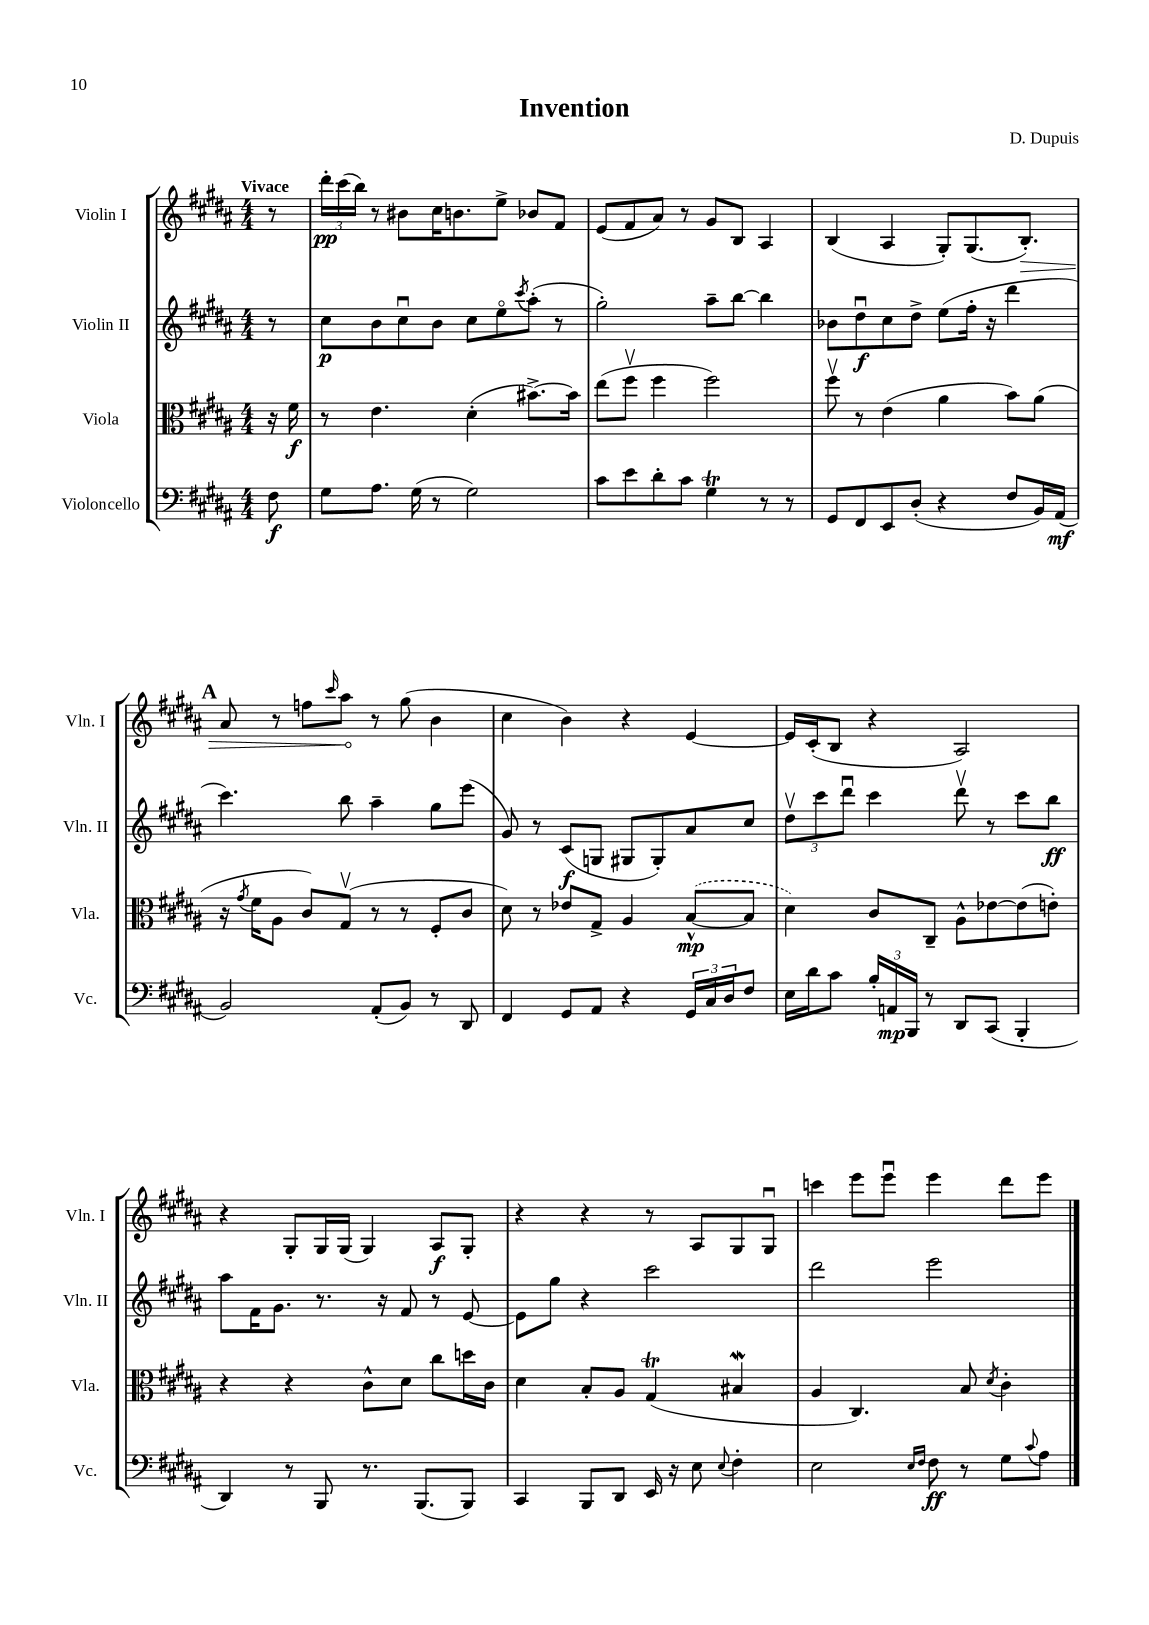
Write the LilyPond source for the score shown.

\header { title = "Invention" composer = "D. Dupuis" }
<<
\new StaffGroup <<
\new Staff = "s0" \with { instrumentName = "Violin I" shortInstrumentName = "Vln. I" } {
    \clef treble \key b \major \numericTimeSignature \time 4/4 \partial 8 \tempo "Vivace"
    r8 |
    \tuplet 3/2 { dis'''16-.\pp cis'''16( b''16) } r8 bis'8 cis''16 b'8. e''8-> bes'8 fis'8 |
    e'8( fis'8 ais'8) r8 gis'8 b8 ais4 |
    b4( ais4 gis8-.) gis8.( \once \override Hairpin.circled-tip = ##t b8.-.\>) |
    \mark \markup { \bold "A" } ais'8 r8 f''8 \grace { cis'''16 } ais''8\! r8 gis''8( b'4 |
    cis''4 b'4) r4 e'4~ |
    e'16 cis'16-.( b8 r4 ais2) |
    r4 gis8-. gis16 gis16( gis4) ais8\f gis8-. |
    r4 r4 r8 ais8 gis8 gis8\downbow |
    c'''4 e'''8 e'''8\downbow e'''4 dis'''8 e'''8 \bar "|." |
}
\new Staff = "s1" \with { instrumentName = "Violin II" shortInstrumentName = "Vln. II" } {
    \clef treble \key b \major \numericTimeSignature \time 4/4 \partial 8
    r8 |
    cis''8\p b'8 cis''8\downbow b'8 cis''8 e''8\flageolet \acciaccatura { cis'''8 } ais''8-.( r8 |
    gis''2-.) ais''8-- b''8~ b''4 |
    bes'8 dis''8\downbow\f cis''8 dis''8-> e''8( fis''16-. r16 dis'''4 |
    \mark \markup { \bold "A" } cis'''4.) b''8 ais''4-- gis''8 e'''8( |
    gis'8) r8 cis'8\f( g8 gis8 gis8-.) ais'8 cis''8 |
    \tuplet 3/2 { dis''8\upbow cis'''8 dis'''8\downbow } cis'''4 dis'''8\upbow r8 cis'''8 b''8\ff |
    ais''8 fis'16 gis'8. r8. r16 fis'8 r8 e'8~ |
    e'8 gis''8 r4 cis'''2 |
    dis'''2 e'''2 \bar "|." |
}
\new Staff = "s2" \with { instrumentName = "Viola" shortInstrumentName = "Vla." } {
    \clef alto \key b \major \numericTimeSignature \time 4/4 \partial 8
    r16 fis'16\f |
    r8 e'4. dis'4-.( bis'8.~->) bis'16 |
    e''8( fis''8\upbow fis''4 fis''2) |
    fis''8\upbow r8 e'4( ais'4 b'8) ais'8( |
    \mark \markup { \bold "A" } r16 \acciaccatura { gis'8 } fis'16 ais8 cis'8) gis8\upbow( r8 r8 fis8-. cis'8 |
    dis'8) r8 ees'8 gis8-> ais4 \once \slurDashed b8~-^\mp( b8 |
    dis'4) cis'8 cis8-- ais8-^ ees'8~ ees'8( e'8-.) |
    r4 r4 cis'8-^ dis'8 cis''8 d''16 cis'16 |
    dis'4 b8-. ais8 gis4\trill( bis4\mordent |
    ais4 cis4.) b8 \acciaccatura { dis'8 } cis'4-. \bar "|." |
}
\new Staff = "s3" \with { instrumentName = "Violoncello" shortInstrumentName = "Vc." } {
    \clef bass \key b \major \numericTimeSignature \time 4/4 \partial 8
    fis8\f |
    gis8 ais8. gis16( r8 gis2) |
    cis'8 e'8 dis'8-. cis'8 gis4\trill r8 r8 |
    gis,8 fis,8 e,8 dis8-.( r4 fis8 b,16) ais,16\mf( |
    \mark \markup { \bold "A" } b,2) ais,8-.( b,8) r8 dis,8 |
    fis,4 gis,8 ais,8 r4 \tuplet 3/2 { gis,16 cis16 dis16 } fis8 |
    e16 dis'16 cis'8 \tuplet 3/2 { b16-. a,16\mp b,,16 } r8 dis,8 cis,8( b,,4-. |
    dis,4) r8 b,,8 r8. b,,8.( b,,8) |
    cis,4 b,,8 dis,8 e,16 r16 e8 \appoggiatura { e8 } fis4-. |
    e2 \grace { e16 fis16 } fis8\ff r8 gis8 \appoggiatura { cis'8 } ais8 \bar "|." |
}
>>
>>
\layout { \context { \Score \remove "Bar_number_engraver" } }
